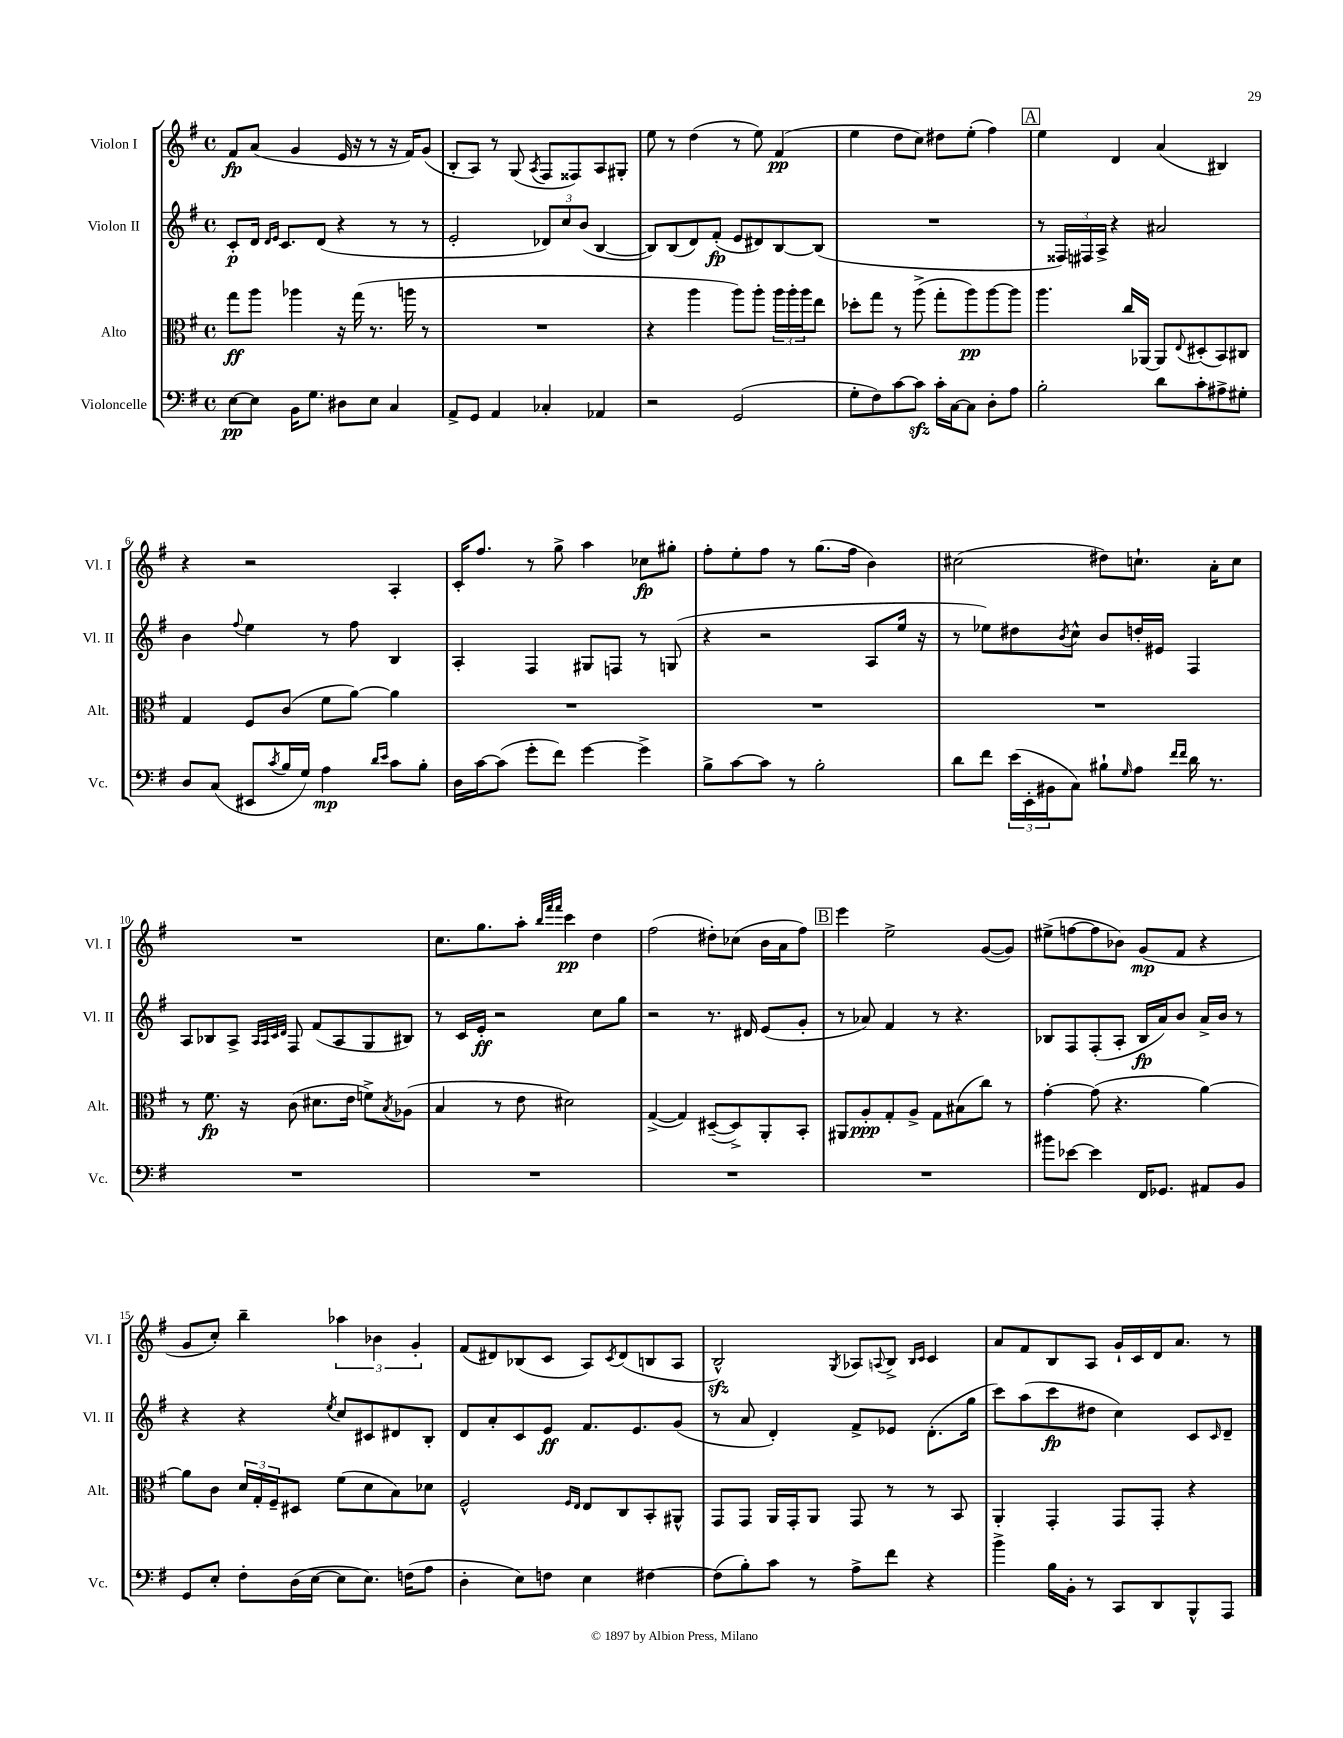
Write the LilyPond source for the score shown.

<<
\new StaffGroup <<
\new Staff = "s0" \with { instrumentName = "Violon I" shortInstrumentName = "Vl. I" } {
    \clef treble \key g \major \defaultTimeSignature \time 4/4
    fis'8\fp a'8( g'4 e'16 r16 r8 r16 fis'16) g'8( |
    b8-. a8) r8 g8( \acciaccatura { a8 } fis8 fisis8) a8 gis8-. |
    e''8 r8 d''4( r8 e''8) fis'4\pp( |
    e''4 d''8 c''8) dis''8 e''8-.( fis''4) |
    \mark \markup { \box "A" } e''4 d'4 a'4( bis4) |
    r4 r2 a4-. |
    c'16-. fis''8. r8 g''8-> a''4 ces''8\fp gis''8-. |
    fis''8-. e''8-. fis''8 r8 g''8.( fis''16 b'4) |
    cis''2( dis''8) c''8.-! a'16-. c''8 |
    R1 |
    c''8. g''8. a''8-. \grace { b''32 fis'''32 fis'''32 } c'''4\pp d''4 |
    fis''2( dis''8-.) ces''8( b'16 a'16 fis''8) |
    \mark \markup { \box "B" } e'''4 e''2-> g'8~( g'8) |
    eis''8->( f''8~ f''8 bes'8) g'8\mp( fis'8 r4 |
    g'8 c''8-.) b''4-- \tuplet 3/2 { aes''4 bes'4 g'4-. } |
    fis'8( dis'8) bes8( c'8 a8) \acciaccatura { c'8 } dis'8( b8 a8 |
    b2-^\sfz) \acciaccatura { g8 } aes8 \appoggiatura { a8 } b8-> \grace { b16 c'16 } c'4 |
    a'8 fis'8 b8 a8 g'16-! c'16 d'16 a'8. r8 \bar "|." |
}
\new Staff = "s1" \with { instrumentName = "Violon II" shortInstrumentName = "Vl. II" } {
    \clef treble \key g \major \defaultTimeSignature \time 4/4
    c'8-.\p d'16 \grace { d'16 e'16 } c'8. d'8( r4 r8 r8 |
    e'2-. \tuplet 3/2 { des'8) c''8 b'8( } b4~ |
    b8) b8( d'8) fis'8-.\fp( e'8 dis'8) b8~ b8( |
    R1 |
    \mark \markup { \box "A" } r8 \tuplet 3/2 { fisis16) fis16 a16-> } r4 ais'2 |
    b'4 \appoggiatura { fis''8 } e''4 r8 fis''8 b4 |
    a4-. fis4 gis8 f8 r8 g8( |
    r4 r2 a8 e''16 r16 |
    r8 ees''8) dis''8 \acciaccatura { b'8 } c''8-^ b'8 d''16-. eis'16 fis4 |
    a8 bes8 a8-> \grace { a32 a32 c'32 d'32 } fis8 fis'8( a8 g8 bis8) |
    r8 c'16 e'16-.\ff r2 c''8 g''8 |
    r2 r8. dis'16 e'8( g'8-. |
    \mark \markup { \box "B" } r8 aes'8) fis'4 r8 r4. |
    bes8 fis8 fis8-.( a8-. bes16\fp a'16) b'8 a'16-> b'16 r8 |
    r4 r4 \acciaccatura { e''8 } c''8 cis'8 dis'8 b8-. |
    d'8 a'8-. c'8 e'8\ff fis'8. e'8. g'8( |
    r8 a'8 d'4-.) fis'8-> ees'8 d'8.-.( g''16 |
    c'''8) a''8( c'''8\fp dis''8 c''4) c'8 \grace { c'16 } d'8-- \bar "|." |
}
\new Staff = "s2" \with { instrumentName = "Alto" shortInstrumentName = "Alt." } {
    \clef alto \key g \major \defaultTimeSignature \time 4/4
    g''8\ff a''8 aes''4 r16 g''16( r8. a''16 r8 |
    R1 |
    r4 a''4 a''8) a''8-. \tuplet 3/2 { a''16 a''16-. a''16 } e''8 |
    des''8-. g''8 r8 a''8->( g''8-. a''8\pp) a''8~ a''8 |
    \mark \markup { \box "A" } a''4. c''16 aes,16~ aes,8 \appoggiatura { e8 } dis8-.( b,8) cis8 |
    g4 fis8 c'8( fis'8 a'8~) a'4 |
    R1 |
    R1 |
    R1 |
    r8 fis'8.\fp r16 c'8( dis'8. e'16 f'8->) \acciaccatura { b8 } aes8( |
    b4 r8 e'8 dis'2) |
    g4~->( g4) dis8~--( dis8->) a,8-. b,8-. |
    \mark \markup { \box "B" } ais,8 a8-.\ppp g8-. a8-> g8 bis8( c''8) r8 |
    g'4~-. g'8( r4. a'4~) |
    a'8 c'8 \tuplet 3/2 { d'16 g16-. fis16-- } dis8 fis'8( d'8 b8) des'8 |
    fis2-^ \grace { fis16 e16 } e8 c8 b,8-. ais,8-^ |
    g,8 g,8 a,16 g,16-. a,8 g,8 r8 r8 b,8 |
    a,4-. g,4-. g,8 g,8-. r4 \bar "|." |
}
\new Staff = "s3" \with { instrumentName = "Violoncelle" shortInstrumentName = "Vc." } {
    \clef bass \key g \major \defaultTimeSignature \time 4/4
    e8~\pp e8 b,16 g8. dis8 e8 c4 |
    a,8-> g,8 a,4 ces4-. aes,4 |
    r2 g,2( |
    g8-. fis8) c'8~ c'8\sfz c'16-. c16~ c8 d8-. a8 |
    \mark \markup { \box "A" } b2-. d'8 c'8-. ais8-> gis8-. |
    d8 c8( eis,8 \acciaccatura { c'8 } b16 g16) a4\mp \grace { d'16 e'16 } c'8 b8-. |
    d16 c'16~ c'8( g'8-. fis'8) g'4~ g'4-> |
    b8-> c'8~ c'8 r8 b2-. |
    d'8 fis'8 \tuplet 3/2 { e'16( e,16-. bis,16 } c8) bis8-! \grace { g16 } a8 \grace { fis'16 fis'16 } d'16 r8. |
    R1 |
    R1 |
    R1 |
    \mark \markup { \box "B" } R1 |
    bis'8 ees'8~ ees'4 fis,16 ges,8. ais,8 b,8 |
    g,8 e8-. fis8-. d16( e16~ e8 e8.) f16( a8 |
    d4-. e8) f8 e4 fis4~ |
    fis8( b8-.) c'8 r8 a8-> fis'8 r4 |
    b'4-> b16 b,16-. r8 c,8 d,8 b,,8-^ a,,8 \bar "|." |
}
>>
>>
